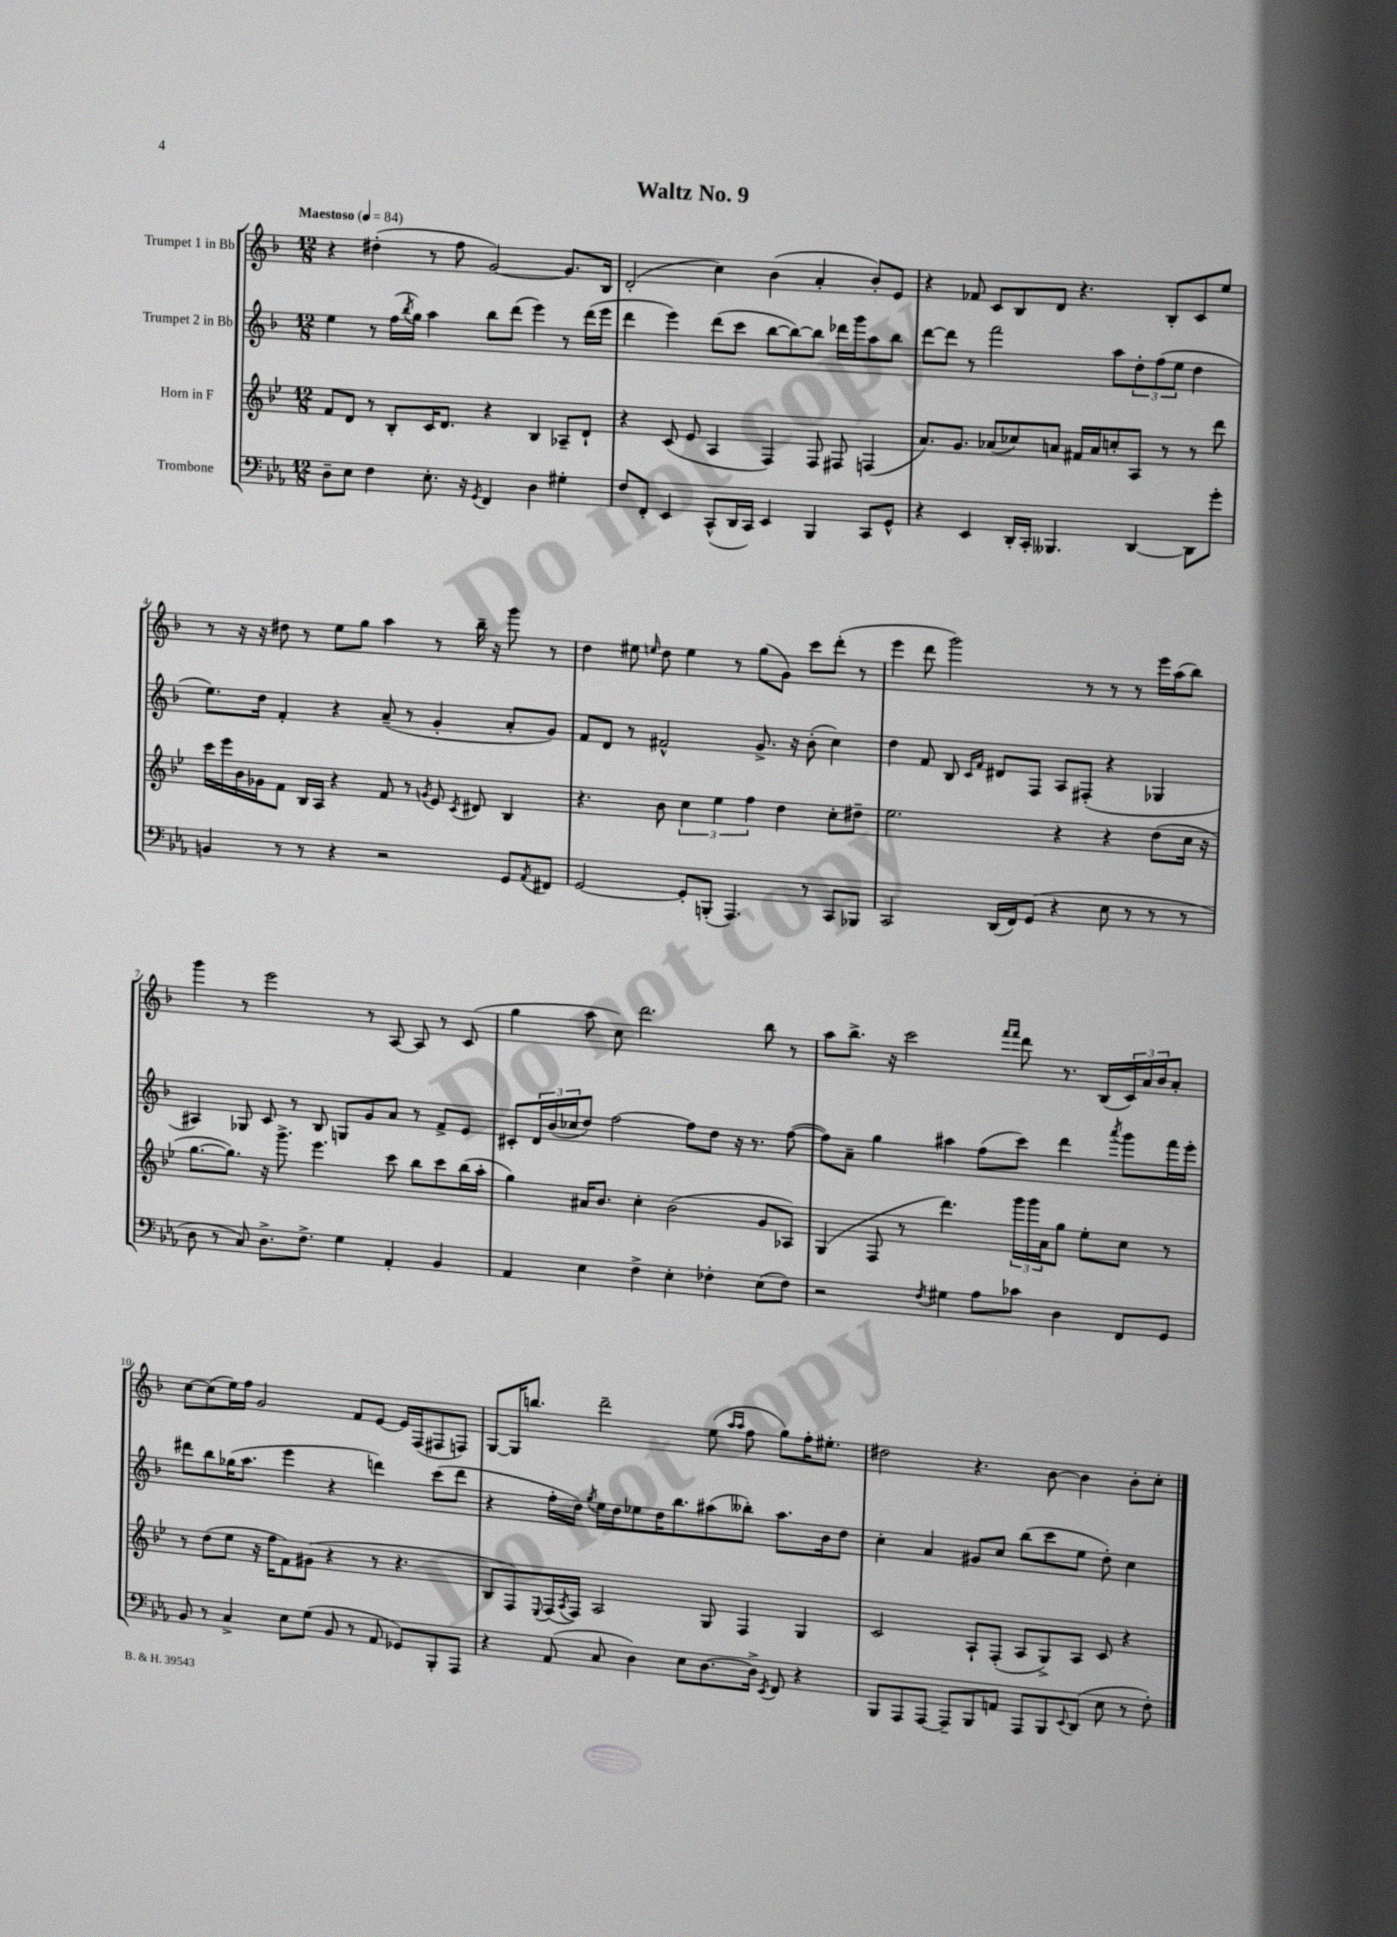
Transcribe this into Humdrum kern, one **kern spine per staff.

**kern	**kern	**kern	**kern
*part4	*part3	*part2	*part1
*staff4	*staff3	*staff2	*staff1
*I"Trombone	*I"Horn in F	*I"Trumpet 2 in Bb	*I"Trumpet 1 in Bb
*clefF4	*clefG2	*clefG2	*clefG2
*k[b-e-a-]	*k[b-e-]	*k[b-]	*k[b-]
*M12/8	*M12/8	*M12/8	*M12/8
*MM84	*MM84	*MM84	*MM84
=1	=1	=1	=1
!	!	!	!LO:TX:a:B:t=Maestoso
8D~\L	8f/L	4ee\	4r
8E-\J	8d/J	.	.
4F\	8r	8r	(4dd#X'\
.	8B-'/L	(16ff\LL	.
.	.	8qbb-/	.
.	.	16gg\JJ)	.
8.E-'\	16c/K	4aa\	8r
.	8.d/J	.	.
.	.	.	8ff\
16r	.	.	.
8qGG/	.	.	.
4FF/	4r	8bb-\L	[2g/)
.	.	(8ddd\J	.
4D\	4B-/	4eee\)	.
4G#X'\	8A-X~/L	8r	8.g/L]
.	8d`/J	(16ddd\LL	.
.	.	16eee\JJ	16B-/Jk
=2	=2	=2	=2
8F/L	4r	4ddd\	(2d'/
8FF'/J	.	.	.
4EE-/	(8c/	4eee\)	.
.	8e-/	.	.
(8CC^^/L	4A/	(8ddd\L	4cc\)
16DD/L	.	8ccc\J	.
16CC/JJ)	.	.	.
4EE-/	4F/)	[8bb-\L	(4b-\
.	.	8bb-\_)	.
4BBB-/	8F/	8bb-\J]	4a'/
.	8F#X/	16ddd-X\LL	.
.	.	16ggg\J	.
8CC/L	(4Fn/	8aa\	8b-'/L)
8GG^^/J	.	8bb-\J	8e/J
=3	=3	=3	=3
4r	8.a/L)	[8ddd\L	4r
.	.	8ddd\J]	.
.	8.g/J	.	.
4EE-/	.	8r	8f-X/
.	(8a-X/L	2fff\	8c/L
16DD'/LL	8cc-X/)	.	8B-/
16CC'/JJ	.	.	.
4.BBB--X/	8an/J	.	8d/J
.	16f#X/LL	.	4.r
.	16a/J	.	.
.	8ccn'/	8aa\L	.
[4DD/	8A/J	12dd'\	.
.	.	(12ff\	.
.	8r	.	8B-'/L
.	.	12ee\J	.
8DD\L]	8r	4dd\	8c/
8g'\J	8ddd\	.	8ee/J
!!LO:LB:g=z
=4	=4	=4	=4
4BBn/	16ccc\LL	8.ee\L)	8r
.	16eee-\	.	.
.	16b-\	.	16r
.	16g-X\J	16dd\Jk	16r
8r	8f\J	4f'/	8dd#X\
8r	16B-/LL	.	8r
.	16A/JJ	.	.
4r	4r	4r	8ee\L
.	.	.	8gg\J
2r	8f/	(8a~/	4aa\
.	8r	8r	.
.	8qgn/	.	.
.	8e-/	4g'/	8r
.	8qc/	.	.
.	8d#X/	.	16bb-~\
.	.	.	16r
8GG/L	4B-/	8a'/L	8ggg\
8qAA-/	.	.	.
8FF#X/J	.	8g/J)	8r
=5	=5	=5	=5
[2GG/	4.r	8f/L	4dd\
.	.	8d/J	.
.	.	8r	8ee#X\
.	.	.	16qqeen/
.	8b-\	2f#X^^/	8dd\
8GG'/L]	6cc\	.	4ee\
(8BBBn'/J	.	.	.
.	6ee-\	.	.
4.AAA-/)	.	.	8r
.	6ff\	.	.
.	.	8.g^/	(8gg\L
.	4dd\	.	8g\J)
.	.	16r	.
8r	.	(8b-'\	8ccc\L
8CC/L	8cc'\L	4cc\)	(8ddd'\J
8BBB-X/J	8dd#X~\J	.	8r
=6	=6	=6	=6
2CC/	2.ee-\	4dd\	4eee\
.	.	8f/	8ddd\
.	.	8B-/	2ggg\)
.	.	16qqc/LL	.
.	.	16qqf/JJ	.
(16DD/LL	.	8d#X/L	.
16FF/J)	.	.	.
(8GG/J	.	8F/J	.
4r	4r	8A/L	.
.	.	(8F#X'/J	8r
8E-\	4r	4r	8r
8r	.	.	8r
8r	(8dd\L	4G-X/	16eee\LL
.	.	.	(16aa\J
8r	16cc\Jk	.	8bb-\J)
.	16r	.	.
!!LO:LB:g=z
=7	=7	=7	=7
8D\	[8.gg\L	4A#X/)	4ggg\
8r	.	.	.
.	8.gg\J])	.	.
8C/)	.	8G-X/	8r
8.D^\L	16r	8c/	2eee\
.	8.ggg^\	.	.
.	.	8r	.
8.F^\J	.	.	.
.	4.eee-\	8B-/	.
4G\	.	8Gn/L	.
.	.	8g/	8r
4AA-'/	8ccc\	8a/J	[8A/
.	8bb-\L	8r	8A/]
4BB-/	8ccc\	8f^/L	8r
.	(16bb-\L	8e/J	(8c/
.	16aa'\JJ	.	.
=8	=8	=8	=8
4AA-/	4gg\)	8c#X'/L	4gg\
.	.	24d/L	.
.	.	(24b-/	.
.	.	24cc-X/J	.
4E-\	16a#X/KL	8dd/J)	8aa\
.	8.b-/J	.	.
.	.	[2ff\	8cc\)
4F^\	4cc'\	.	2.ddd\
4E-'\	(2b-\	.	.
.	.	8ff\L]	.
4F-X'\	.	8dd\J	.
.	.	16r	.
.	.	8.r	.
(8E-\L	8g/L	.	8bb-\
8F-\J)	8A-X/J)	([8ff\	8r
=9	=9	=9	=9
2r	(4G/	8ff\L])	8aa\L
.	.	8a~\J	8.bb-^\J
.	8F/	4gg\	.
.	.	.	16r
.	8r	.	2ccc\
8qF/	.	.	.
4G#X\	4.ddd\)	4aa#X\	.
8A-\L	.	(8ff\L	.
.	.	.	16qqfff/LL
.	.	.	16qqfff/JJ
8c-X\J	24ggg\LL	8ccc\J)	8ddd\
.	24ggg\	.	.
.	24a\J	.	.
4D\	8gg\J	4ddd\	8.r
.	8ee-'\L	.	.
.	.	.	(16B-/LL
.	.	8qaaa/	.
8FF/L	8cc\J	8ggg\L	24c/)
.	.	.	24a/
.	.	.	24b-/J
8GG/J	8r	16fff\L	8a'/J
.	.	16eee'\JJ	.
!!LO:LB:g=z
=10	=10	=10	=10
8BB-/	8r	8ddd#X\L	[8cc\L
8r	(8dd\L	8bb-\	(8cc\]
4C^/	8ee-\J	(16gg-X\K	16ee\L)
.	.	8.aa\J	16ff\JJ
.	16r	.	2g/
.	16ff\KL	.	.
8E-\L	8f\)	4eee\	.
(8G\J	(8g#X\J	.	.
8BB-/	4r	4r	.
8r	.	.	8f/L
8AA-/	8r	4dddn\)	[8e/J
8GG-X/L)	4.r	.	16e/LL]
.	.	.	(16F/J
8BBB-'/	.	(8ccc\L	8F#X/
8AAA-/J	.	8ddd\J	8Fn/J)
=11	=11	=11	=11
4r	8B-/L	4r	[8G/L
.	8F/)	.	16G/K]
.	.	.	8.bbn/J
.	8qqE-/	.	.
(8AA-/	(16F/L	16ff'\LL	.
.	8qA/	.	.
.	16F/JJ)	16dd\JJ)	.
.	.	8qgg/	.
8C/	2A/	16ee\LL	2ddd~\
.	.	16dd\J	.
4D\)	.	8ee-X\	.
.	.	16dd\K	.
.	.	8.bb-\	.
8E-\L	.	.	.
[8.D\	8G/	(8aa#X\	(8ee\
.	.	.	16qqaa/LL
.	.	.	16qqaa/JJ
.	4F/	8bb--X'\J)	8ff\
16D^\Jk]	.	.	.
8qEE-/	.	.	.
8FF/	.	8.aa#\L	8gg\L)
4r	4G/	.	16ff'\K
.	.	16b-\k	8.ee#X'\J
.	.	8dd\J	.
=12	=12	=12	=12
8BBB-/L	2c/	4cc'\	2dd#X\
8AAA-/	.	.	.
[8AAA-/J	.	4a/	.
8AAA-~/L]	.	.	.
8BBB-/	8A`/L	8g#X/L	4.r
8AAn/J	(8F'/J	8cc/J	.
8AAA-/L	8A/L	(8bb-\L	.
8BBB-/	8G^/)	8ccc\	[8b-\
8qqEE-/	.	.	.
(8DD/J	8A/J	8ee\J	4b-\]
8E-\	8c/	8dd'\)	.
8r	4r	4cc\	8b-'\L
8F'\)	.	.	8cc'\J
==	==	==	==
*-	*-	*-	*-
